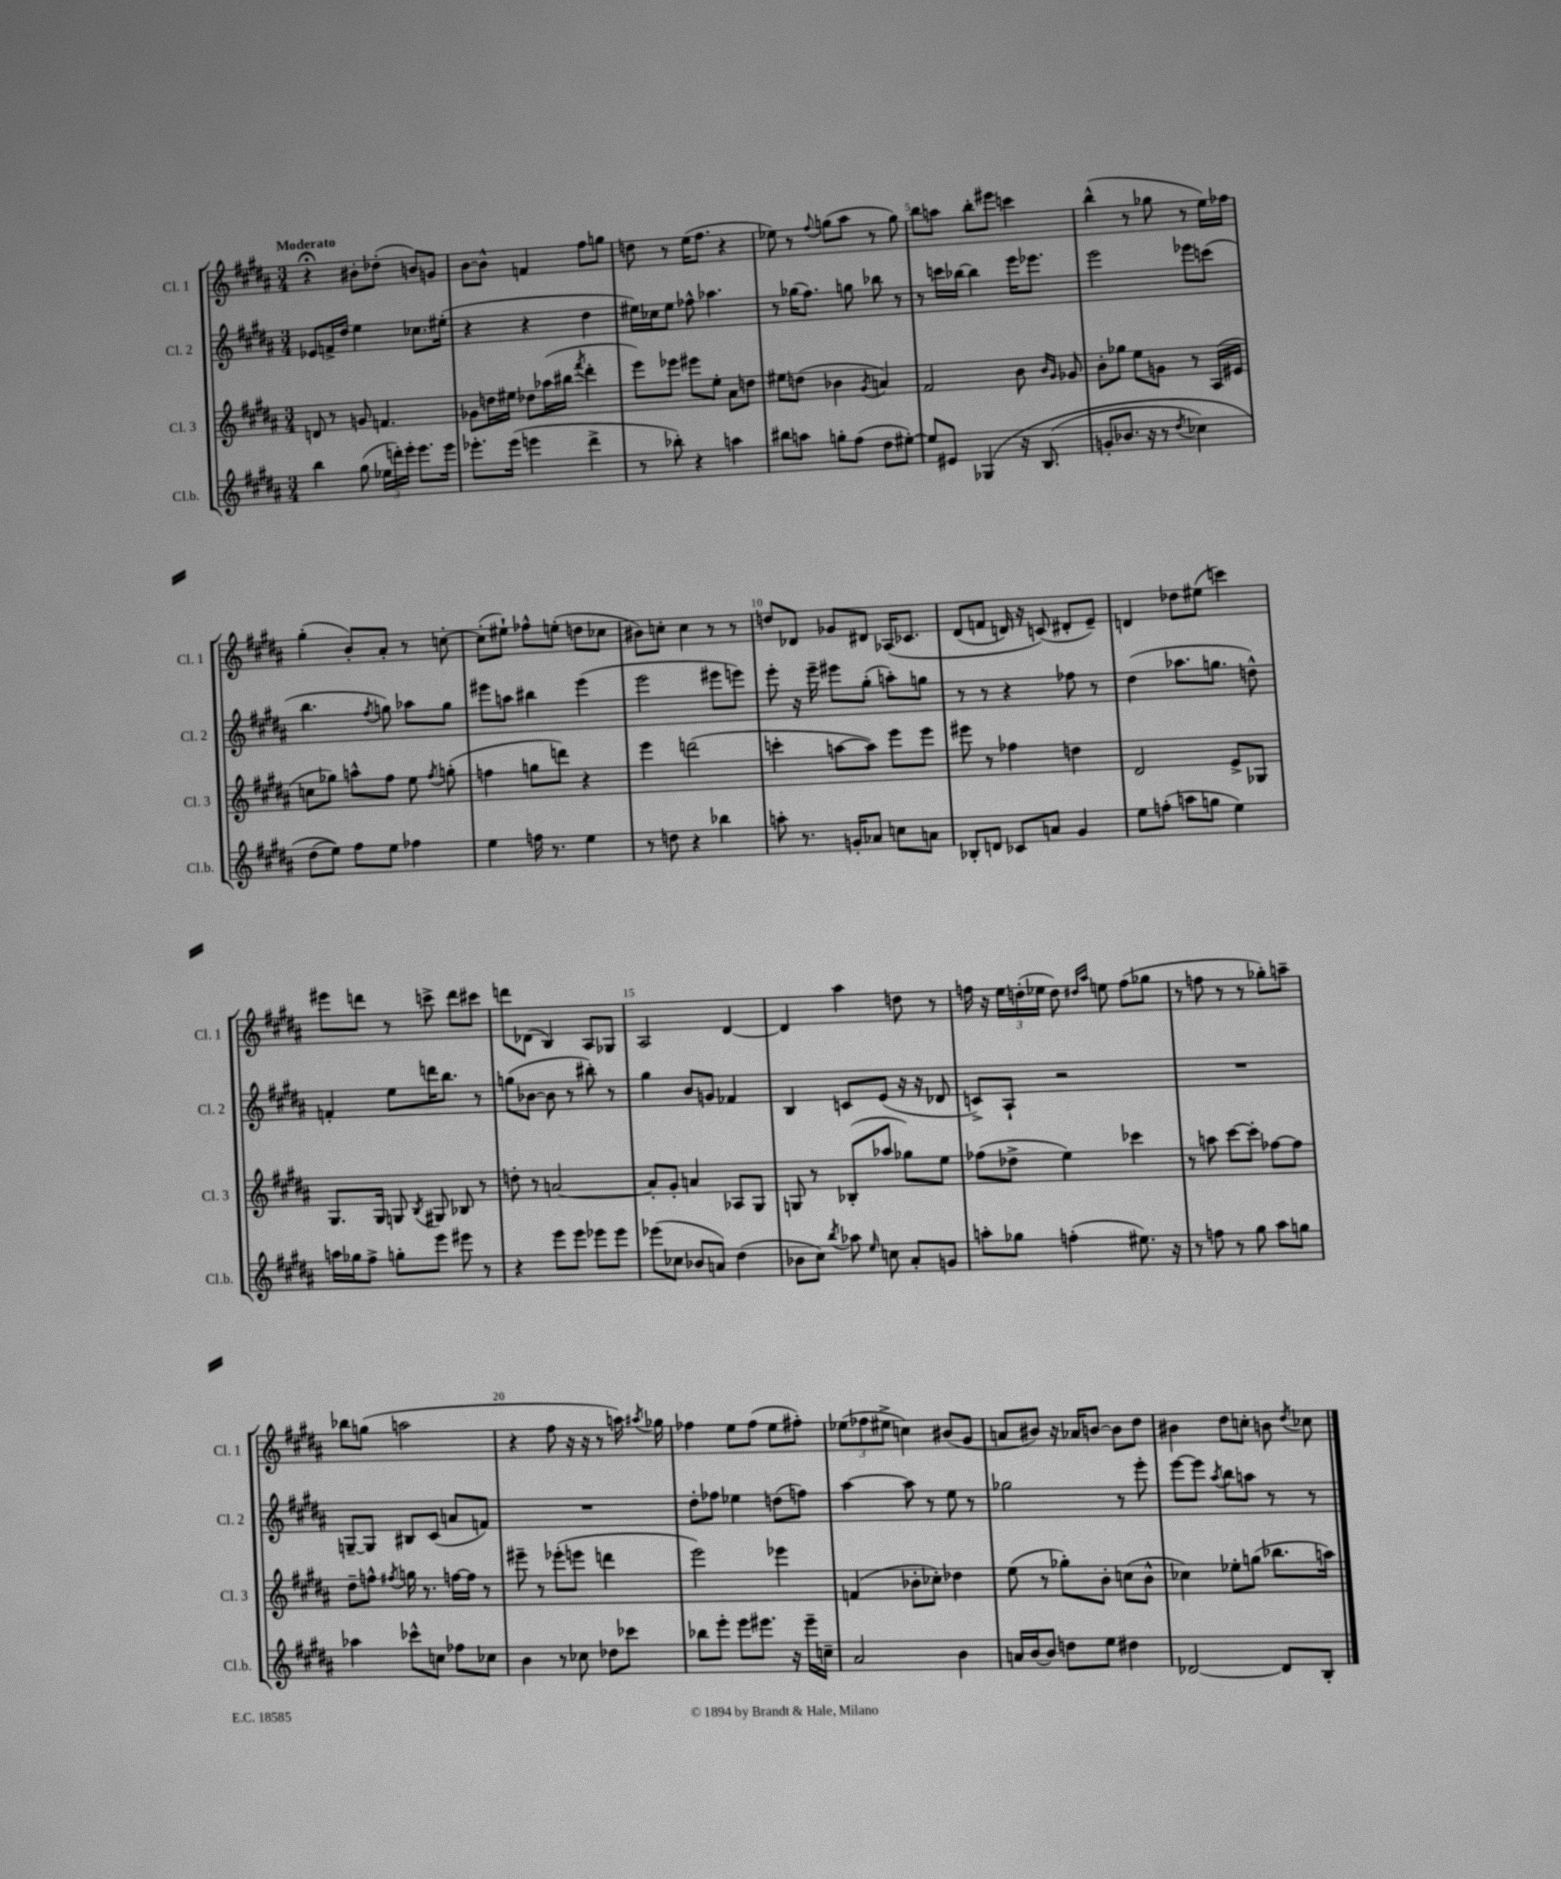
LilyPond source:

<<
\new StaffGroup <<
\new Staff = "s0" \with { instrumentName = "Cl. 1" shortInstrumentName = "Cl. 1" } {
    \clef treble \key b \major \numericTimeSignature \time 3/4 \tempo "Moderato"
    \autoBeamOff r4\fermata bis'8[-. des''8]-.( b'8[) g'8] |
    b'8[~ b'8]-^ f'4 fis''8[ g''8] |
    d''8 r8 e''16[( fis''8.] r4 |
    ees''8) r8 \appoggiatura { fis''8 } g''8[( ais''8] r8 g''8) |
    b''8[ a''8] b''8[-. eis'''8] c'''4 |
    b''4-^( r8 ges''8 r8 e''16[) fes''16] |
    gis''4-.( b'8[-.) ais'8]-. r8 c''8~-. |
    c''8[-.( eis''8]-!) fes''8[-^ e''8]-.( d''8[ ces''8] |
    bis'8[) c''8]-. c''4 r8 r8 |
    d''8[ des'8] ges'8[ dis'8] aes16[\( ces'8.] |
    dis'8[( f'8] d'16) r16 c'8(\) dis'8[-. e'8]--) |
    d'4 des''8[ eis''8]( c'''4) |
    eis'''8[ d'''8] r8 c'''8-> d'''8[ cis'''8] |
    d'''8[ des'8]( b4) ais8[ ges8] |
    ais2 dis'4~ |
    dis'4 ais''4 d''8 r8 |
    f''16 r16 \tuplet 3/2 { e''16[ d''16-.( ees''16] } d''8) \grace { dis''16[ ais''16] } e''8 f''8[( ges''8] |
    r8 f''8 r8 r8 ges''8[-.) a''8]-- |
    bes''8[ g''8]( a''2 |
    r4 fis''8 r16 r16 r8 a''16) \acciaccatura { ais''8 } ges''16 |
    fes''4 e''8[ fes''8]( e''8[ fis''8]-.) |
    \tuplet 3/2 { ees''8[( fes''8 eis''8]-> } c''4) bis'8[( gis'8] |
    a'8[ bis'8]) r16 aes'16[ b'8]~ b'8[ dis''8] |
    bis'4 dis''8[ c''8]-. b'8 \acciaccatura { dis''8 } ces''8 \bar "|." |
}
\new Staff = "s1" \with { instrumentName = "Cl. 2" shortInstrumentName = "Cl. 2" } {
    \clef treble \key b \major \numericTimeSignature \time 3/4
    \autoBeamOff ees'8[ f'16-> dis''16] e''4 ces''8.[ eis''16]-.( |
    r4 r4 dis''4 |
    eis''16[) ces''16 eis''8] fes''8-^ aes''4. |
    r8 ges''16[( fis''8.]) g''8 bes''8 r8 |
    r8 c'''16[ bes''16]~ bes''4 e'''16[ ees'''8.] |
    e'''2 ees'''8[ c'''8]( |
    b''4. \acciaccatura { fis''8 } g''8) aes''8[ g''8] |
    eis'''8[ a''8] bis''4 eis'''4( |
    e'''2 eis'''8[ e'''8]) |
    e'''8-. r16 e'''16-- eis'''8[ gis''8]-.( a''8[-.) g''8] |
    r8 r8 r4 fes''8 r8 |
    dis''4( aes''8.[ g''8.] d''8-^) |
    f'4-. e''8[ d'''16 b''8.] r8 |
    g''8[( bes'8]~ bes'8 r8 bis''8-.) r8 |
    gis''4 b'8[ g'8] fes'4 |
    b4 c'8[ e'8]( r16 r16 des'8 |
    c'8[->) ais8]-! r2 |
    R2. |
    g8[~-- g8] bis8[ cis'8]( a'8[ f'8]) |
    R2. |
    dis''8[-. fes''8] ees''4 d''8[( f''8]) |
    ais''4~ ais''8 r8 e''8 r8 |
    ges''2 r8 e'''8-. |
    e'''8[~ e'''8] \acciaccatura { ais''8 } b''8[ a''8] r8 r8 \bar "|." |
}
\new Staff = "s2" \with { instrumentName = "Cl. 3" shortInstrumentName = "Cl. 3" } {
    \clef treble \key b \major \numericTimeSignature \time 3/4
    \autoBeamOff d'8 r8 g'8 f'4. |
    ges'8[ d''16 eis''16] des''8[ aes''16( bis''16] \acciaccatura { fis'''8 } dis'''4-. |
    e'''8[) ees'''8] eis'''8[ e''8]-. ais'8[ d''8] |
    eis''8[ d''8]( bes'4 \acciaccatura { gis'8 } a'4) |
    fis'2 b'8 \grace { b'16[ gis'16] } ges'8 |
    b'8[-. ges''8] e''8[ g'8] r8 ais16[( eis'16] |
    c''8[ ges''8]) a''8[-^ fis''8] e''8 \acciaccatura { fis''8 } g''8-.( |
    f''4 g''8[ d'''8]) r4 |
    e'''4 d'''2( |
    c'''4-. a''8[~ a''8]) e'''8[ e'''8] |
    eis'''8 r8 fes''4 d''4 |
    dis'2 e'8[-> ges8] |
    gis8.[ gis16] g8 \acciaccatura { b8 } gis8 bes8 r8 |
    d''8-. r8 a'2~ |
    a'8[-. gis'8]-. a'4 aes8[ gis8] |
    g8 r8 bes8[-.( aes''8] ges''8[) e''8] |
    fes''8[( des''8]-> e''4) ces'''4 |
    r8 a''8 cis'''8[~ cis'''8]-. fes''8[~ fes''8] |
    dis''8[-- f''8]-^ \acciaccatura { fis''8 } g''16 r8. f''16[~ f''16] r8 |
    eis'''8-- r8 ees'''8[-.( e'''8] d'''4 |
    e'''2) ees'''4 |
    f'4( bes'8[-. ces''8]-.) des''4 |
    e''8( r8 ges''8[-.) b'8]-. c''8[( b'8]-^ |
    ces''4) ees''8[-. g''8]( bes''8.[ a''16]) \bar "|." |
}
\new Staff = "s3" \with { instrumentName = "Cl.b." shortInstrumentName = "Cl.b." } {
    \clef treble \key b \major \numericTimeSignature \time 3/4
    \autoBeamOff b''4 gis''8( \tuplet 3/2 { ees''16[ d'''16-.) e'''16]-. } e'''8.[ e'''16] |
    ees'''8.[-. ees'''16]( e'''4 dis'''4-> |
    r8 bes''8-.) r4 a''4 |
    bis''8[ a''8] g''8[-. fis''8]( dis''8[ eis''8]~-.) |
    eis''8[ eis'8] ges4\( r16 b8.( |
    g'8[-. bes'8.] r16 r8 \acciaccatura { dis''8 } ces''4) |
    dis''8[( e''8])\) fis''8[ e''8] fes''4 |
    e''4 f''16 r8. e''4 |
    r8 d''8 r4 bes''4 |
    a''8-. r8. g'16[-. aes'8] c''8[ a'8] |
    bes8[-. d'8] ces'8[ a'8] gis'4 |
    e''8[ f''8]-.( a''8[ g''8] e''4) |
    a''16[ ges''16 fis''8]-> g''8[-. e'''8] eis'''8 r8 |
    r4 e'''8[ e'''8] ees'''8[ ees'''8] |
    ees'''8[( ces''8] bes'8[ a'8]) dis''4( |
    bes'8[ cis''8]) \acciaccatura { b''8 } aes''8 \grace { e''16 } c''8 ais'8[-. g'8] |
    a''8[-. ges''8] f''4-.( eis''8.) r16 |
    r8 f''8 r8 gis''8 ais''8[ g''8] |
    aes''4 ces'''8[-^ c''8] fes''8[ ces''8] |
    b'4 r8 ces''8 des''8[ ces'''8] |
    bes''8[ e'''8]-. e'''8[ eis'''8.] r16 eis'''16[-- c''16]-- |
    ais'2 b'4 |
    a'16[ b'16~ b'8] d''8[ e''8] dis''4 |
    des'2~ des'8[ b8]-. \bar "|." |
}
>>
>>
\layout { \context { \Score \override BarNumber.break-visibility = ##(#f #t #t) barNumberVisibility = #(every-nth-bar-number-visible 5) } }
